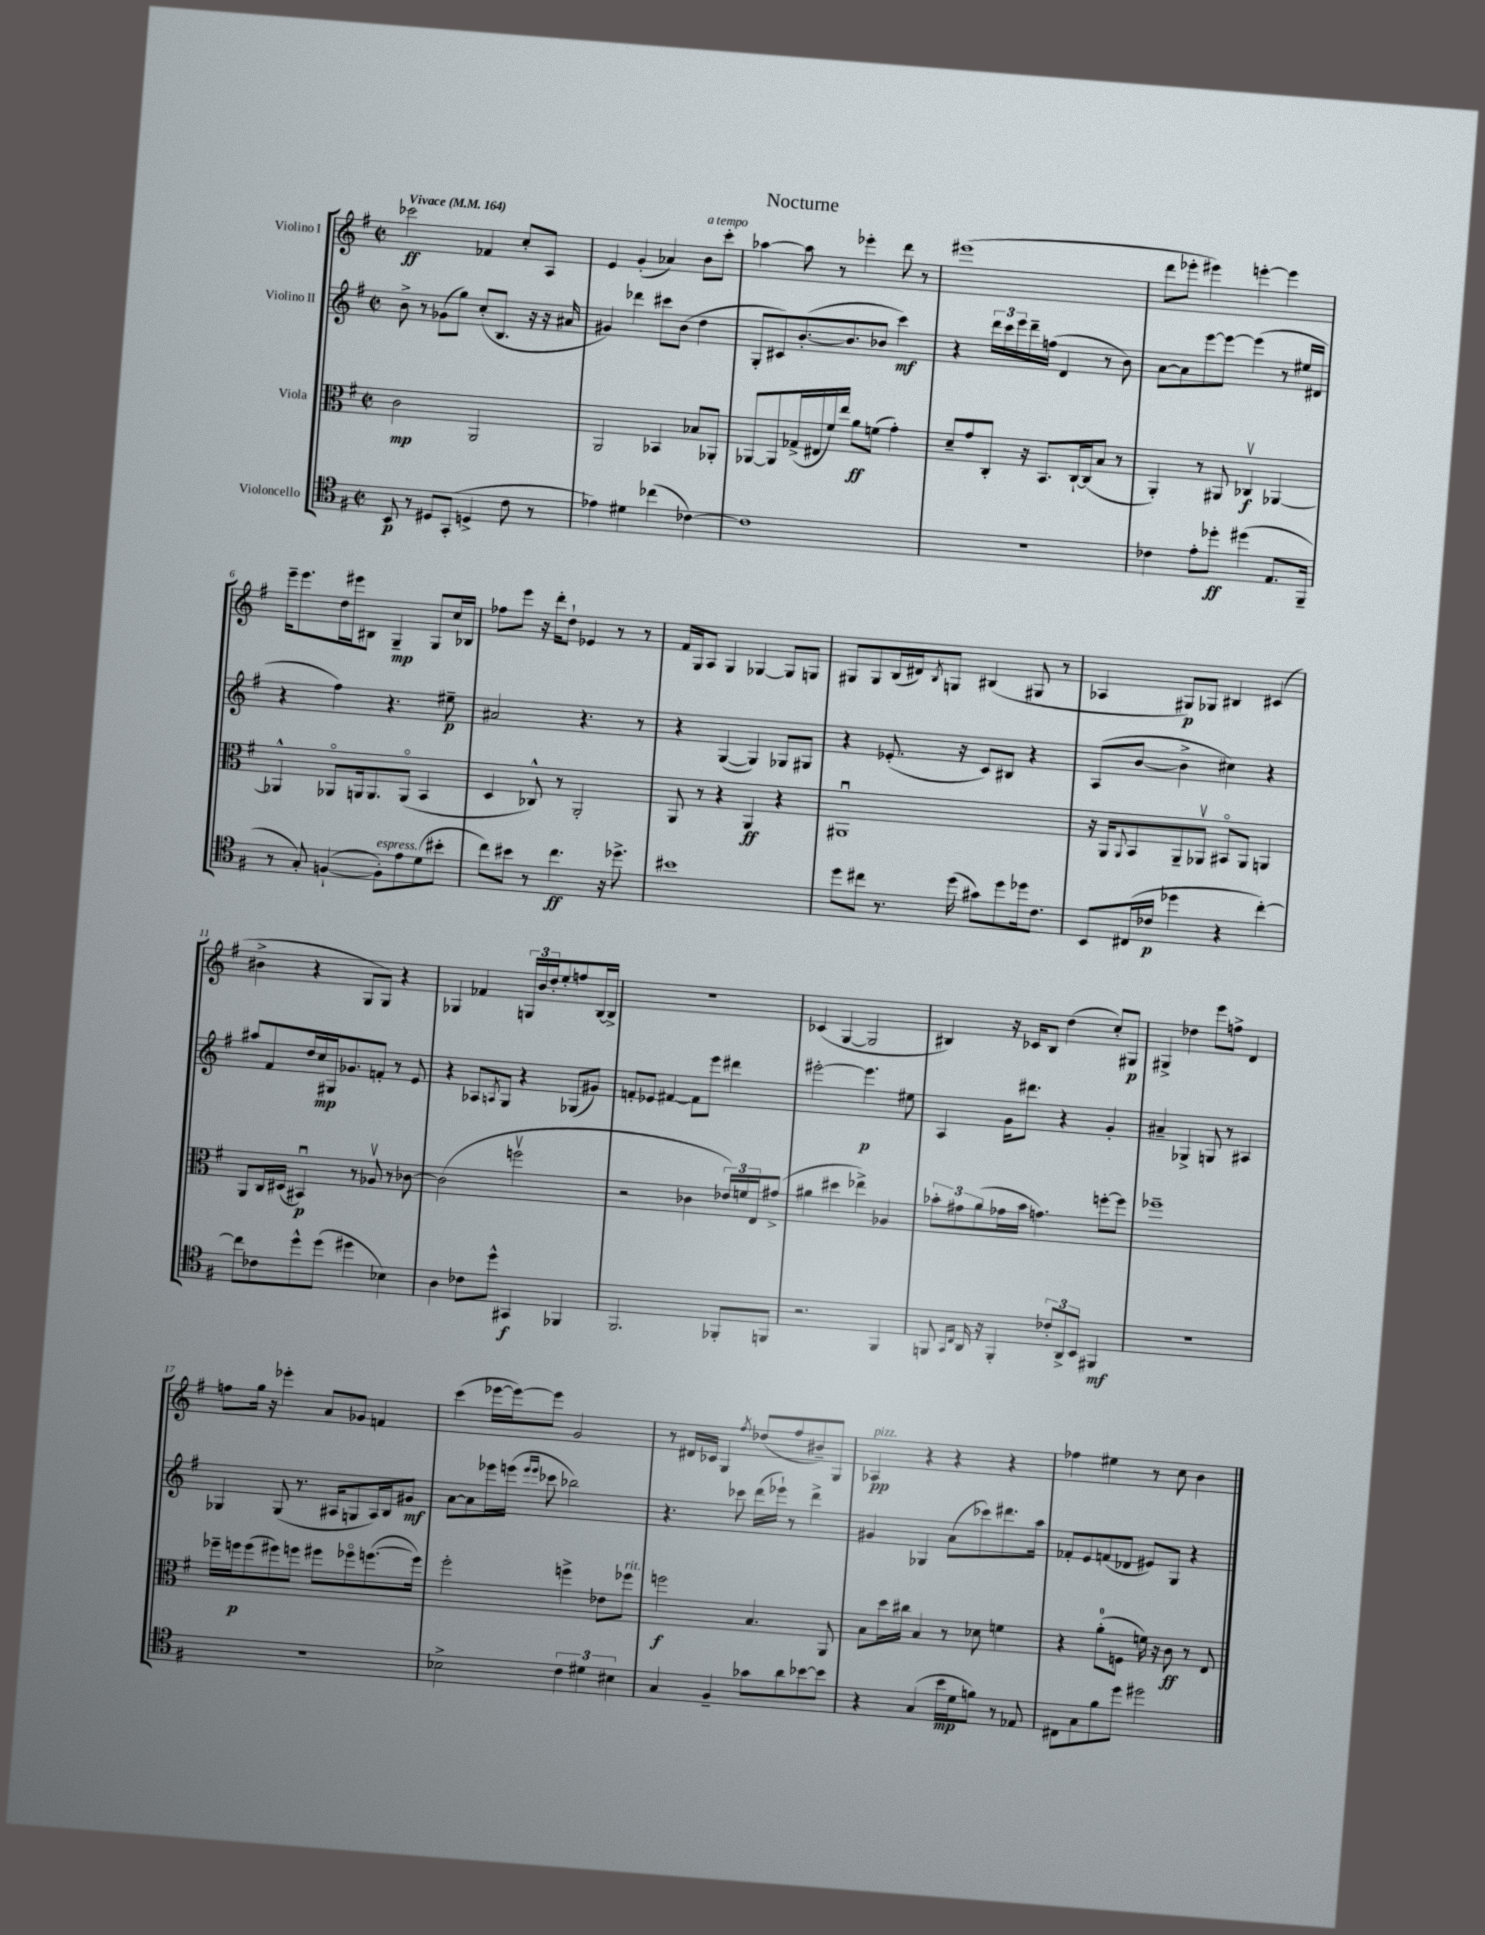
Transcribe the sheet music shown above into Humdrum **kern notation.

**kern	**kern	**kern	**kern
*staff4	*staff3	*staff2	*staff1
*clefC4	*clefC3	*clefG2	*clefG2
*k[f#]	*k[f#]	*k[f#]	*k[f#]
*M2/2	*M2/2	*M2/2	*M2/2
*met(c|)	*met(c|)	*met(c|)	*met(c|)
*MM164	*MM164	*MM164	*MM164
8BB/	2c\	8b^\	2ccc-\
8r	.	8r	.
8D#/L	.	(8g-\L	.
(8GG'/J	.	8gg\J)	.
4D^/	2AA/	(8cc'/L	4f-/
.	.	8.B/J	.
8c\	.	.	8cc'/L
.	.	16r	.
8r	.	16r	8A/J
.	.	16a#/	.
=	=	=	=
4e-\)	2AA/	4g#/)	4e/
4d#\	.	4ddd-\	(4g'/
(4cc-\	4BB-/	8ccc#\L	4a-/)
.	.	(8b\J	.
[4c-\)	8B-/L	4dd\	8b\L
.	8AA-'/J	.	8ccc'\J
=	=	=	=
1c-]	[8AA-/L	8G'/L	[4aa-\
.	8AA-/]	8c#/)	.
.	(16G-^/L	([8.b'/	8aa-\]
.	16E#/	.	.
.	16f#/)	.	8r
.	16ee/JJ	8.b/]	.
.	8a\L	.	4eee-'\
.	(8f\J	8b-/J	.
.	4g'\)	4ccc\)	8ddd\
.	.	.	8r
=	=	=	=
1r	8d~/L	4r	(1eee#
.	8g/	.	.
.	8C'/J	24ddd\LL	.
.	.	24ccc\	.
.	.	24eee\	.
.	16r	16ddd~\	.
.	8.BB/L	(16ff\JJ	.
.	.	4d/	.
.	[16C`/L	.	.
.	(16C/]J	.	.
.	8B/J	8r	.
.	8r	8b\)	.
=	=	=	=
4c-\	4AA'/)	[8a\L	8ddd\L
.	.	8a\]	8eee-'\J
8e'\L	8r	[8eee\	4eee#\)
8dd-'\J	8AA#/	8eee\_J	.
(4dd#\	4C-v/	(4eee\]	[4eee'\
8.E/L	[4AA-/	8r	4eee\]
.	.	16ee#/LL	.
16FF#~/Jk	.	16d#/JJ	.
=	=	=	=
8r	4AA-^^/]	4r	16eee~\LK
.	.	.	8.eee\
8G'/)	.	.	.
([4F`/	8AA-o/L	4ff#\)	16dd\L
.	.	.	16eee#\J
.	16AA/k	.	8B#\J
.	8.AA/	.	.
8F'\]L)	.	4.r	4G~/
8e\	(8AAo/J	.	.
(8d\	4BB/	.	8G/L
8b#'\J	.	8ee#~\	16cc/L
.	.	.	16B-/JJ
=	=	=	=
8cc\L)	4D/	2a#/	8ff-\L
8b#\J	.	.	8eee\J
8r	8C-^^/)	.	16r
.	.	.	16ddd'\LK
4.cc\	8r	.	8dd`\J
.	2AA'/	4.r	4e-/
16r	.	.	8r
8.dd-^\	.	.	.
.	.	8r	8r
=	=	=	=
1b#	8AA/	4r	16f#/LL
.	.	.	16G/J
.	8r	.	8A/J
.	4r	([4G/	4G/
.	4AA/	4G/])	[4G-/
.	4r	8G-/L	8G-/]L
.	.	8G#/J	8G/J
=	=	=	=
8dd\L	1AA#u	4r	8G#/L
8cc#\J	.	.	8G#/
8.r	.	(8.e-'/	(16B/L
.	.	.	16d#/J)
.	.	.	8qB/
.	.	.	8G/J
(16dd\	.	16r	.
8g#\L)	.	8c/L)	(4B#/
8dd\	.	8B#/J	.
16dd-\k	.	4r	8G#/
8.c\J	.	.	.
.	.	.	8r
=	=	=	=
8BB/L	16r	(8A/L	4A-/
.	16AA/LK	.	.
.	8qqAA/	.	.
(16C#/L	8BB/	[8b/J	.
16c-/JJ	.	.	.
4dd-\	8AA~/	4b^\]	8G#/L)
.	8AA-v/J	.	8G-/J
4r	8BB#o/L	4cc#\)	4B#/
.	8AA-/J	.	.
[4cc'\)	4AA/	4r	(4c#/
=	=	=	=
8cc\]L	8AA/L	8aa#/L	4b#^\
8c-\	16C/L	8f#/	.
.	(16D#/JJ	.	.
8dd^^\	4BB#u/)	16dd/L	4r
.	.	16cc/	.
(8dd\J	.	16G#/J	.
.	.	8.g-/	.
4dd#\	8r	.	8G/L
.	8A-v/	8f'/J	8G/J)
4B-\)	8r	8r	4r
.	[8c-\	8e/	.
=	=	=	=
4A\	(2c-\]	4r	4G-/
8c-\L	.	8A-/L	4f-/
.	.	8qA/	.
8dd^^\J	.	8G/J	.
4GG#/	2ffv\	4r	24G/LL
.	.	.	24b/
.	.	.	24dd'/J
.	.	.	8ee'/
4FF-/	.	(8G-/L	8ff/
.	.	8g#/J)	[16B/L
.	.	.	16B^/]JJ
=	=	=	=
2.FF#/	2r	8f'/L	1r
.	.	8e-/J	.
.	.	[4f#/	.
.	4c-\	8f#\]L	.
.	.	8eee\J	.
8FF-'/L	24e-/LL)	4ddd#\	.
.	24f/	.	.
.	24E/J	.	.
8FF/J	(8g#^/J	.	.
=	=	=	=
2.r	4a#\	[2eee#'\	(4c-/
.	4dd#\	.	[4G/
.	4ee-^\)	4.eee#\]	2G/]
4FF#/	4A-/	.	.
.	.	8ee#\	.
=	=	=	=
8FF/	12b-'\L	4A/	4B#/)
.	12g#\	.	.
16qqGG/LL	.	.	.
16qqC/JJ	.	.	.
16AA/	.	.	.
.	(12a\	.	.
16r	.	.	.
4FF'/	16g-\L	16g\LK	16r
.	16b-\JJ	8.ddd#\J	16c-/LK
.	4.g\)	.	8B#/J
12c-'/L	.	4r	(4dd\
12AA^/	.	.	.
12BB/J	.	.	.
4FF#/	[8ff'\L	4g'/	8cc'/L)
.	8ff\]J	.	8G#/J
=	=	=	=
1r	1ff-~	4a#~/	4G#^/
.	.	4G-^/	4dd-\
.	.	8G/	8eee\L
.	.	8r	8ff^\J
.	.	4A#/	4d/
=	=	=	=
1r	16ff-~\LL	4G-/	8ff\L
.	16ff\J	.	.
.	(8ff\	.	16gg\Jk
.	.	.	16r
.	8ff#\)	(8G-/	4eee-'\
.	8ff\J	8.r	.
.	8ff#\L	.	8a/L
.	.	16A#/LK	.
.	8ff-o\	8G/	8g-/J
.	([8.ff\	16A#/L)	4f/
.	.	16B/J	.
.	.	8g#/J	.
.	16ff\]Jk)	.	.
=	=	=	=
2B-^\	2ff#'\	[8a\L	(4ccc\
.	.	8a\]	.
.	.	16eee-\L	[16eee-\LL
.	.	(16eee\JJ	16eee-\_J)
.	.	16qqeee/LL	.
.	.	16qqeee/JJ	.
.	.	8ccc-\	8eee-\]J
6c\	4ff^\	2bb-\)	2g/
6d#\	.	.	.
.	8e-\L	.	.
6B#\	.	.	.
.	8ff-\J	.	.
=	=	=	=
4G/	2ff\	4.r	8r
.	.	.	16d#/LL
.	.	.	16c-/JJ
4F#~/	.	.	4G/
.	.	8ccc-\	.
.	.	.	8qff#/
8g-\L	4.B/	(16ddd\LL	(8dd-/L
.	.	16eee-`\JJ)	.
8a\	.	8r	8ff#/
[8b-\	.	4ddd^\	8b#~/)
8b-\]J	8AA/	.	8G/J
=	=	=	=
4r	8B\L	4g#/	4A-/
.	16dd\L	.	.
.	16cc#\JJ	.	.
(4G/	4B/	4G-/	4r
16b\LL	8r	(8a\L	4r
16d\J	.	.	.
8f\J)	8d-\	8ccc-\)	.
8r	4f\	8.ddd#\	4r
8E-/	.	.	.
.	.	16aa\Jk	.
=	=	=	=
8C#\L	4r	8f-'/L	4ff-\
8G\	.	8e/	.
8f#\	(8a'\L	(8f/	4ee#\
8dd\J	8F\J	8d-/J	.
2dd#\	16f\)	8e#/L)	8r
.	16r	.	.
.	8c\	8G/J	8cc\
.	8r	4r	4b\
.	8E/	.	.
==	==	==	==
*-	*-	*-	*-
